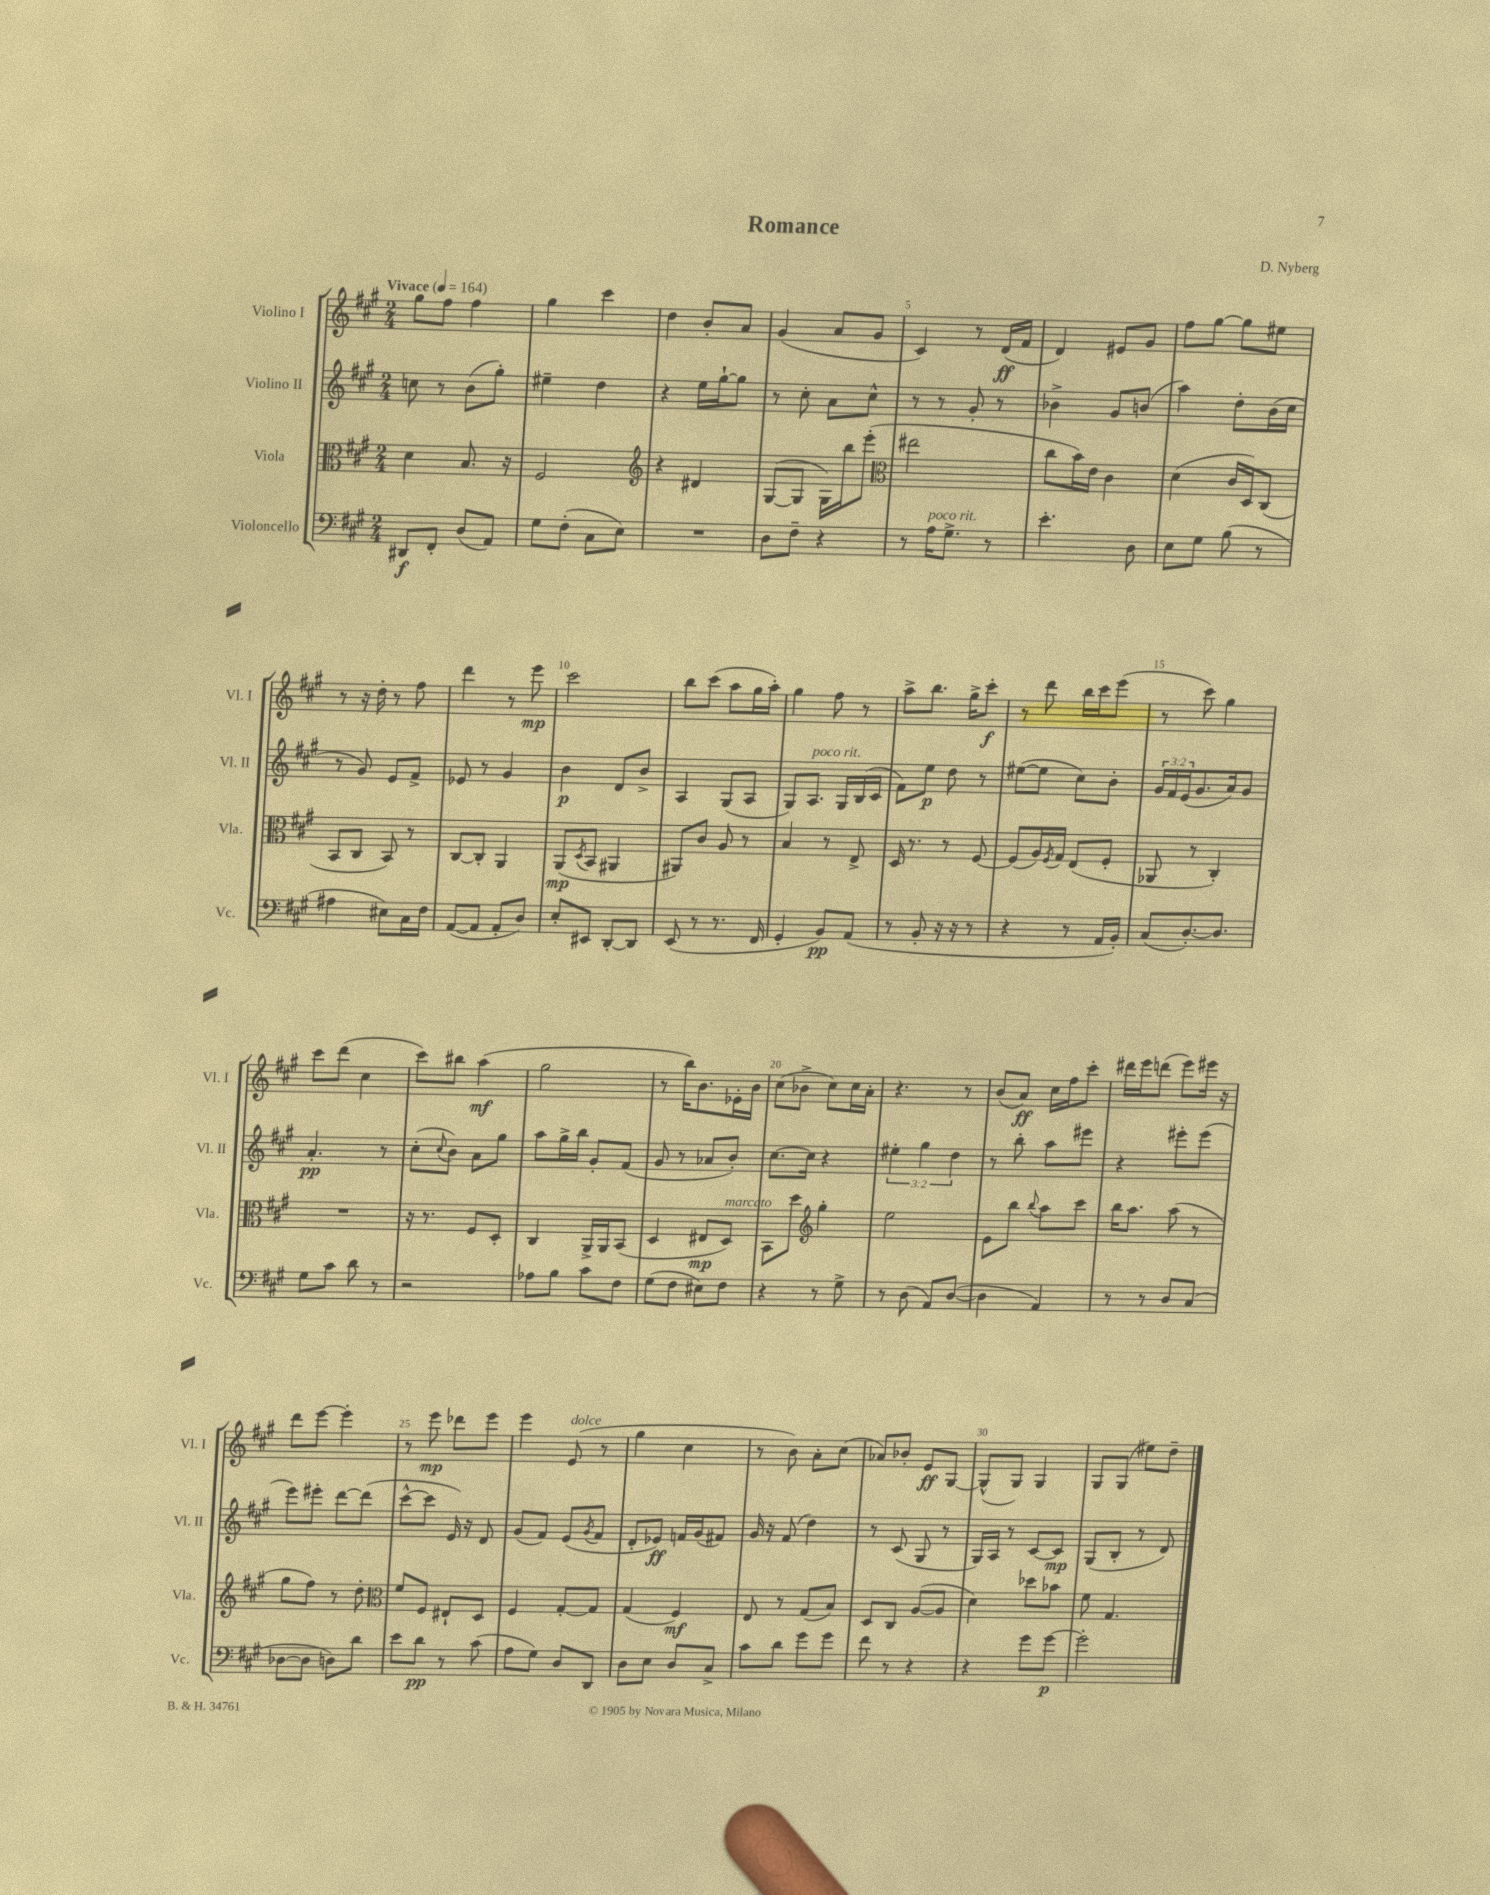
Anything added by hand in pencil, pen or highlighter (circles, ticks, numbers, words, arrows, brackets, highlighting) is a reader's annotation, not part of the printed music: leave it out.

**kern	**kern	**kern	**kern
*staff4	*staff3	*staff2	*staff1
*clefF4	*clefC3	*clefG2	*clefG2
*k[f#c#g#]	*k[f#c#g#]	*k[f#c#g#]	*k[f#c#g#]
*M2/4	*M2/4	*M2/4	*M2/4
*MM164	*MM164	*MM164	*MM164
8DD#	4d	8cc	8gg#
8FF#'	.	8r	8ff#
(8D	8.B	(8b	4ff#
8AA)	.	8gg#')	.
.	16r	.	.
=	=	=	=
8G#	2F#	4ee#~	4gg#
(8F#'	.	.	.
8C#	.	4dd	4ccc#
8E)	.	.	.
=	=	=	=
*	*clefG2	*	*
2r	4r	4r	4dd
.	4d#	16ee	8b'
.	.	[16gg#`	.
.	.	8gg#]	8a
=	=	=	=
8D	([8G#	8r	(4g#
8F#~	8G#]	8cc#'	.
4r	16G#)	8a	8a
.	16bb	.	.
.	(8eee'	8cc#^^	8g#
=	=	=	=
*	*clefC3	*	*
8r	2ee#	8r	4c#)
16A	.	8r	.
8.G#^	.	.	.
.	.	8g#'	8r
8r	.	8r	(16d
.	.	.	16f#
=	=	=	=
4.e'	8cc#	4b-^	4d)
.	16b)	.	.
.	16e	.	.
.	4c#	8g#	8e#
8D	.	(8b	8g#
=	=	=	=
8E	(4d	4aa)	8ff#
8G#	.	.	[8gg#
(8B	16c#	8dd'	8gg#]
.	16D)	.	.
8r	(8C#	(16b	8ee#
.	.	16cc#	.
=	=	=	=
4A#	8BB	8r	8r
.	8C#	8g#)	16r
.	.	.	16dd'
8E#)	8BB)	8e	8r
16C#	8r	8f#^	8ff#
16F#	.	.	.
=	=	=	=
([8AA	[8C#	8e-	4ddd
8AA]	8C#']	8r	.
8AA'	4AA	4g#	8r
8D)	.	.	8eee
=	=	=	=
8E'	(8AA	4b	2ccc#
.	8qD	.	.
8EE#	8BB	.	.
[8DD'	4AA#	8d	.
8DD]	.	8b^	.
=	=	=	=
(8EE	8AA#)	4A	8bb
8r	8c#	.	(8ccc#
8.r	8A	(8G#	8aa
.	8r	8A	16gg#
16FF#	.	.	16aa')
=	=	=	=
4GG#'	4B	8G#)	4gg#
.	.	8.A	.
8BB)	8r	.	8ff#
.	.	16G#	.
(8AA	8E^	(16B	8r
.	.	16c#	.
=	=	=	=
8r	16D	8f#)	8aa^
.	8.r	.	.
8BB'	.	8ee	8.bb
16r	8r	8dd	.
16r	.	.	16gg#^
8r	[8F#	8r	8ccc#'
=	=	=	=
4r	(8F#]	([8ee#	8r
.	16A)	8ee#]	8ddd
.	8qF#	.	.
.	16G#	.	.
8r	(8E	8cc#)	16bb
.	.	.	16ccc#
16AA	8F#'	8b'	(8eee
16BB')	.	.	.
=	=	=	=
(8C#	8AA-	24g#	8r
.	.	24f#	.
.	.	(24e	.
[8.D')	8r	8.g#	8ccc#)
.	4C#')	.	4gg#
8.D]	.	16a)	.
.	.	8g#	.
=	=	=	=
8G#	2r	4.a'	8ccc#
8c#	.	.	(8ddd
8d	.	.	4cc#
8r	.	8r	.
=	=	=	=
2r	16r	(8cc#'	8ccc#)
.	8.r	.	.
.	.	8qqcc#	.
.	.	8b)	8bb#
.	8F#	8a	(4aa
.	8D'	8gg#	.
=	=	=	=
8A-	4C#	8aa	2gg#
8B	.	16gg#^	.
.	.	16bb	.
8c#	16AA^	8g#'	.
.	16AA	.	.
8F#	(8BB	(8f#	.
=	=	=	=
(8G#	4D	8g#	8r
8F#	.	8r	16bb)
.	.	.	8.b
8E#)	8E#	8a-	.
8F#	8D)	8b')	16e-'
.	.	.	16b
=	=	=	=
4r	8BB	[8.cc#	(8cc#
.	8dd	.	8b-^
.	.	16cc#]	.
*	*clefG2	*	*
8r	4gg#'	4r	8cc#)
8G#^	.	.	16cc#
.	.	.	16a'
=	=	=	=
8r	2ee	6ee#'	4.r
(8D	.	.	.
.	.	6gg#	.
8AA)	.	.	.
.	.	6dd	.
([8D	.	.	8r
=	=	=	=
4D]	8e	8r	(8b
.	8bb	8bb'	8a)
.	8qqbb	.	.
4AA)	8aa	8aa	16cc#
.	.	.	16ff#
.	8ccc#	8eee#	8ccc#'
=	=	=	=
8r	16bb	4r	16ddd#
.	8.aa	.	16eee
8r	.	.	(8ddd
8D	(8aa	8eee#'	8eee)
(8C#	8r	(8eee#	16eee#
.	.	.	16r
=	=	=	=
[8D-	8gg#	8eee)	8ddd
8D-]	8ff#)	8eee#'	[8eee
8D)	8r	[8ddd	4eee']
8d	8dd'	(8ddd]	.
=	=	=	=
*	*clefC3	*	*
8e	8f#	[8ccc#^^	8r
8d	8F#	8ccc#]	8eee
8r	8E#`	16e)	8ddd-
.	.	16r	.
(8c#	8D	8d	8eee
=	=	=	=
8A	4F#	(8g#	4eee
8G#)	.	8f#)	.
8D	[8G#'	(8e	(8e
.	.	8qg#	.
8DD	8G#]	8f#	8r
=	=	=	=
8D	(4G#	8d'	4gg#
8E	.	8e-)	.
8D	4F#)	16f	4cc#
.	.	(16g#	.
8C#^	.	8f#)	.
=	=	=	=
8c#	8E	16g#	8r
.	.	16r	.
8d	8r	(8f#	8b)
8g#	(8G#	4dd)	8a'
8g#	8B)	.	(8cc#
=	=	=	=
8f#	8D	8r	8a-)
8r	8C#	(8c#	8b-'
4r	([8A	8G#	8e
.	8A]	8r	[8G#
=	=	=	=
4r	4d)	16G#)	(8G#^^]
.	.	16A	.
.	.	8r	8G#)
8g#	8dd-	[8c#	4G#
[8g#	8b-	8c#]	.
=	=	=	=
2g#']	8f#	(8G#	8G#
.	4.G#	8B'	(8G#
.	.	8r	8ee#)
.	.	8d)	8dd~
==	==	==	==
*-	*-	*-	*-
